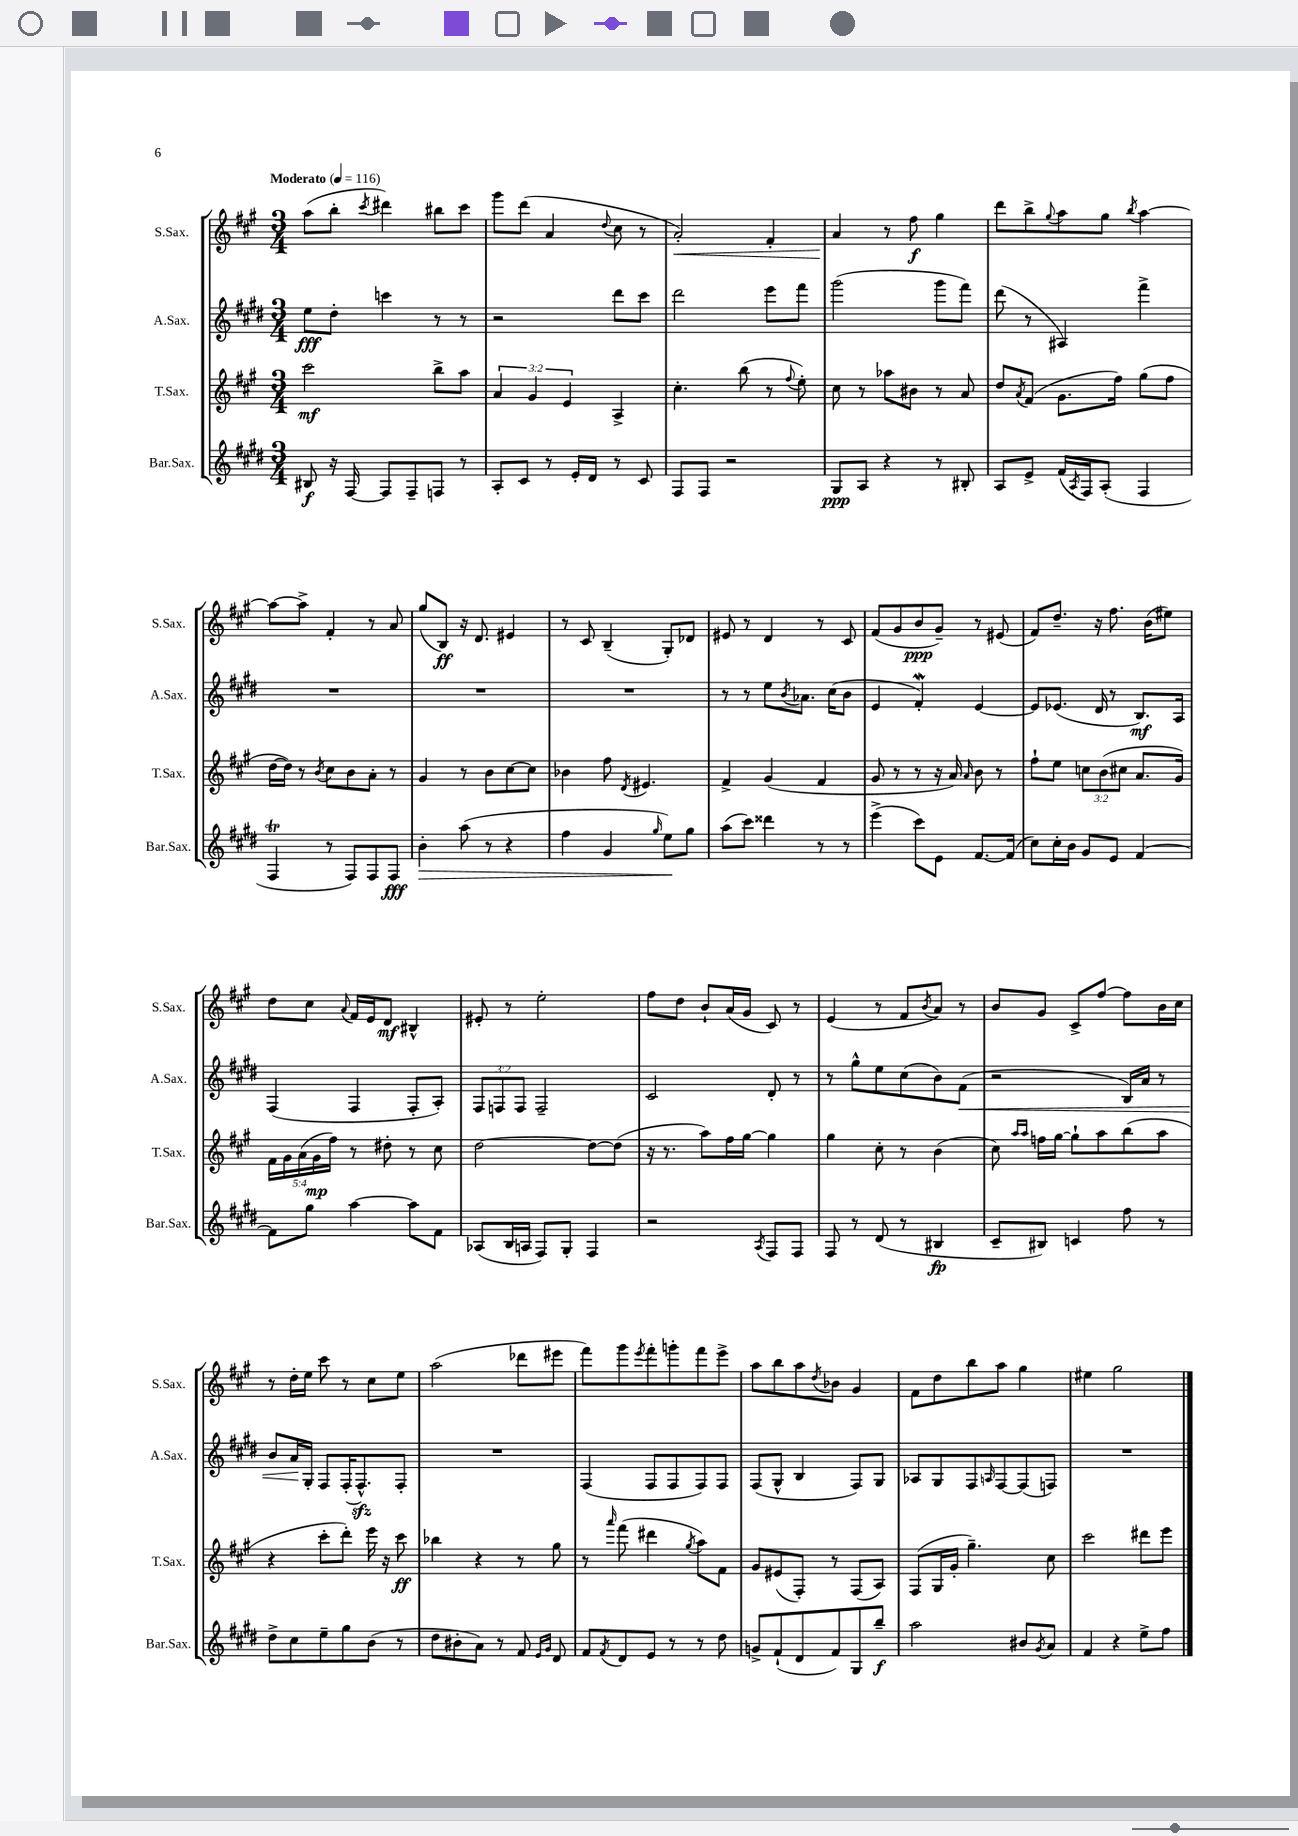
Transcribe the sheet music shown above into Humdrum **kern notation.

**kern	**dynam	**kern	**dynam	**kern	**dynam	**kern	**dynam
*part4	*part4	*part3	*part3	*part2	*part2	*part1	*part1
*staff4	*staff4	*staff3	*staff3	*staff2	*staff2	*staff1	*staff1
*I"Bar.Sax.	*	*I"T.Sax.	*	*I"A.Sax.	*	*I"S.Sax.	*
*I'Bar.Sax.	*	*I'T.Sax.	*	*I'A.Sax.	*	*I'S.Sax.	*
*clefG2	*	*clefG2	*	*clefG2	*	*clefG2	*
*k[f#c#g#d#]	*	*k[f#c#g#]	*	*k[f#c#g#d#]	*	*k[f#c#g#]	*
*M3/4	*	*M3/4	*	*M3/4	*	*M3/4	*
*MM116	*	*MM116	*	*MM116	*	*MM116	*
=1	=1	=1	=1	=1	=1	=1	=1
!	!	!	!	!	!	!LO:TX:a:B:t=Moderato	!
8B#X/	f	2ccc#\	mf	8ee\L	fff	(8aa\L	.
16r	.	.	.	8dd#'\J	.	8bb'\J	.
[16F#/	.	.	.	.	.	.	.
.	.	.	.	.	.	8qccc#/	.
8F#/L]	.	.	.	4cccn\	.	4ddd#X\)	.
8F#~/	.	.	.	.	.	.	.
8Fn/J	.	8bb^\L	.	8r	.	8bb#X\L	.
8r	.	8aa\J	.	8r	.	8ccc#\J	.
=2	=2	=2	=2	=2	=2	=2	=2
8A'/L	.	6a/	.	2r	.	8ggg#\L	.
8c#/J	.	.	.	.	.	(8ddd\J	.
.	.	6g#/	.	.	.	.	.
8r	.	.	.	.	.	4a/	.
.	.	6e/	.	.	.	.	.
16e'/LL	.	.	.	.	.	.	.
16d#/JJ	.	.	.	.	.	.	.
.	.	.	.	.	.	8qqdd/	.
8r	.	4A^/	.	8ddd#\L	.	8cc#\	.
8c#/	.	.	.	8ccc#\J	.	8r	.
=3	=3	=3	=3	=3	=3	=3	=3
!	!	!	!	!	!	!	!LO:HP:b
8F#/L	.	4.cc#'\	.	2ddd#\	.	2a'/)	<
8F#/J	.	.	.	.	.	.	.
2r	.	.	.	.	.	.	.
.	.	(8bb\	.	.	.	.	.
.	.	8r	.	8eee\L	.	4f#'/	.
.	.	8qqff#/	.	.	.	.	.
.	.	8ee'\)	.	8fff#\J	.	.	.
=4	=4	=4	=4	=4	=4	=4	=4
8G#/L	ppp	8cc#\	.	(2ggg#\	.	4a/	.
8A/J	.	8r	.	.	.	.	.
4r	.	8aa-X\L	.	.	.	8r	[
.	.	8b#X\J	.	.	.	8ff#\	f
8r	.	8r	.	8ggg#\L	.	4gg#\	.
8B#X'/	.	8a/	.	8fff#\J)	.	.	.
=5	=5	=5	=5	=5	=5	=5	=5
8A/L	.	8dd/L	.	(8ddd#\	.	8ddd\L	.
.	.	8qa/	.	.	.	.	.
8e^/J	.	(8f#/J	.	8r	.	8bb^\	.
.	.	.	.	.	.	8qqgg#/	.
(16f#/LL	.	8.g#\L	.	4A#X/)	.	8aa\	.
8qA/	.	.	.	.	.	.	.
16F#/J)	.	.	.	.	.	.	.
(8A'/J	.	.	.	.	.	8gg#\J	.
.	.	16ff#\Jk)	.	.	.	.	.
.	.	.	.	.	.	8qbb/	.
4F#/	.	(8gg#\L	.	4fff#^\	.	[4aa\	.
.	.	8ff#\J	.	.	.	.	.
!!LO:LB:g=z
=6	=6	=6	=6	=6	=6	=6	=6
4F#T/	.	[16dd\LL	.	2.r	.	8aa\L_	.
.	.	16dd\JJ])	.	.	.	.	.
.	.	8r	.	.	.	8aa^\J]	.
.	.	8qb/	.	.	.	.	.
8r	.	8cc#\L	.	.	.	4f#'/	.
8F#/L)	.	8b\	.	.	.	.	.
8F#/	.	8a'\J	.	.	.	8r	.
8F#/J	fff	8r	.	.	.	8a/	.
=7	=7	=7	=7	=7	=7	=7	=7
!	!LO:HP:b	!	!	!	!	!	!
4b'\	>	4g#/	.	2.r	.	(8gg#/L	.
.	.	.	.	.	.	8B/J)	ff
(8aa\	.	8r	.	.	.	16r	.
.	.	.	.	.	.	8.d/	.
8r	.	8b\L	.	.	.	.	.
4r	.	[8cc#\	.	.	.	4e#X/	.
.	.	8cc#\J]	.	.	.	.	.
=8	=8	=8	=8	=8	=8	=8	=8
4ff#\	.	4b-X\	.	2.r	.	8r	.
.	.	.	.	.	.	8c#/	.
4g#/	.	8ff#\	.	.	.	(4B~/	.
.	.	8qd/	.	.	.	.	.
.	.	4.e#X/	.	.	.	.	.
16qqgg#/	.	.	.	.	.	.	.
8ee\L)	.	.	.	.	.	8G#'/L)	.
8gg#\J	]	.	.	.	.	8d-X/J	.
=9	=9	=9	=9	=9	=9	=9	=9
(8aa\L	.	4f#^/	.	8r	.	8e#X/	.
8ccc#\J)	.	.	.	8r	.	8r	.
4ddd##X\	.	(4g#/	.	8ee\L	.	4d/	.
.	.	.	.	8qb/	.	.	.
.	.	.	.	8.a-X\J	.	.	.
8r	.	4f#/	.	.	.	8r	.
.	.	.	.	(16cc#\KL	.	.	.
8r	.	.	.	8b\J	.	8c#/	.
=10	=10	=10	=10	=10	=10	=10	=10
(4eee^\	.	8g#/	.	4e/	.	(8f#/L	.
.	.	8r	.	.	.	8g#/	.
8ccc#\L)	.	8r	.	4f#W'/)	.	8b/	ppp
8e\J	.	16r	.	.	.	8g#~/J)	.
.	.	16a/)	.	.	.	.	.
.	.	16qqa/	.	.	.	.	.
[8.f#/L	.	8b\	.	[4e/	.	8r	.
.	.	8r	.	.	.	(8e#X/	.
(16f#/Jk]	.	.	.	.	.	.	.
=11	=11	=11	=11	=11	=11	=11	=11
8cc#\L)	.	8ff#`\L	.	8e/L]	.	8f#/L)	.
16cc#'\L	.	8ee\J	.	(8.e-X/J	.	8.dd~/J	.
16b\JJ	.	.	.	.	.	.	.
8g#/L	.	12ccn\L	.	.	.	.	.
.	.	.	.	16d#/	.	16r	.
.	.	(12b\	.	.	.	.	.
8e/J	.	.	.	8r	.	8.ff#\	.
.	.	12cc#X\J	.	.	.	.	.
[4f#/	.	8.a/L	.	8.B/L)	mf	.	.
.	.	.	.	.	.	(16b\KL	.
.	.	.	.	.	.	8ee#X\J)	.
.	.	16g#/Jk)	.	16A/Jk	.	.	.
!!LO:LB:g=z
=12	=12	=12	=12	=12	=12	=12	=12
8f#\L]	.	20f#\LL	.	(4F#/	.	8dd\L	.
.	.	20g#\	.	.	.	.	.
.	.	(20a\	.	.	.	.	.
8gg#\J	.	.	.	.	.	8cc#\J	.
.	.	20g#\	mp	.	.	.	.
.	.	20ff#\JJ)	.	.	.	.	.
.	.	.	.	.	.	8qqa/	.
[4aa\	.	8r	.	4F#/	.	16f#/LL	.
.	.	.	.	.	.	16e/J	.
.	.	8dd#X'\	.	.	.	8d/J	mf
8aa\L]	.	8r	.	8F#'/L	.	4B#X^^/	.
8f#\J	.	8cc#\	.	8A'/J)	.	.	.
=13	=13	=13	=13	=13	=13	=13	=13
(8A-X/L	.	[2dd\	.	12F#/L	.	8e#X'/	.
.	.	.	.	12Fn/	.	.	.
16B/L	.	.	.	.	.	8r	.
.	.	.	.	12F/J	.	.	.
16An/JJ	.	.	.	.	.	.	.
8F#/L)	.	.	.	2F~/	.	2ee'\	.
8G#'/J	.	.	.	.	.	.	.
4F#/	.	8dd\L_	.	.	.	.	.
.	.	(8dd\J]	.	.	.	.	.
=14	=14	=14	=14	=14	=14	=14	=14
2r	.	16r	.	2c#/	.	8ff#\L	.
.	.	8.r	.	.	.	.	.
.	.	.	.	.	.	8dd\J	.
.	.	8aa\L)	.	.	.	8b`/L	.
.	.	16ff#\L	.	.	.	(16a/L	.
.	.	[16gg#\JJ	.	.	.	16g#/JJ	.
8qA/	.	.	.	.	.	.	.
8F#/L	.	4gg#\]	.	8d#'/	.	8c#/)	.
8F#/J	.	.	.	8r	.	8r	.
=15	=15	=15	=15	=15	=15	=15	=15
8F#/	.	4gg#\	.	8r	.	(4e/	.
8r	.	.	.	8gg#^^\L	.	.	.
(8d#/	.	8cc#'\	.	8ee\	.	8r	.
8r	.	8r	.	(8cc#\	.	8f#/L	.
.	.	.	.	.	.	8qb/	.
4B#X/	fp	(4b\	.	8b\)	.	8a/J)	.
!	!	!	!	!	!LO:HP:b	!	!
.	.	.	.	(8f#\J	<	8r	.
=16	=16	=16	=16	=16	=16	=16	=16
8c#~/L	.	8cc#\)	.	2r	.	8b/L	.
.	.	16qqaa/LL	.	.	.	.	.
.	.	16qqaa/JJ	.	.	.	.	.
8B#X/J)	.	16ffn\LL	.	.	.	8g#/J	.
.	.	[16gg#\JJ	.	.	.	.	.
4cn/	.	8gg#`\L]	.	.	.	8c#^/L	.
.	.	8aa\	.	.	.	[8ff#/J	.
8ff#\	.	(8bb\	.	16B/LL)	.	8ff#\L]	.
.	.	.	.	16a/JJ	.	.	.
8r	.	8aa\J	.	8r	.	16b\L	.
.	.	.	.	.	.	16cc#\JJ	.
!!LO:LB:g=z
=17	=17	=17	=17	=17	=17	=17	=17
8dd#^\L	.	4r	.	8b/L	.	8r	.
8cc#\	.	.	.	16a/L	.	16dd'\LL	.
.	.	.	.	16G#'/JJ	[	16ee\JJ	.
8ee~\	.	8ccc#'\L	.	8F#/L	.	8ccc#\	.
8gg#\	.	8ddd'\J)	.	(16F#'/K	.	8r	.
.	.	.	.	8.F#zz^^/)	.	.	.
(8b\J	.	16eee\	.	.	.	8cc#\L	.
.	.	16r	.	.	.	.	.
8r	.	8ccc#\	ff	8F#'/J	.	8ee\J	.
=18	=18	=18	=18	=18	=18	=18	=18
8dd#\L	.	4bb-X\	.	2.r	.	(2aa\	.
8b#X'\	.	.	.	.	.	.	.
8a\J)	.	4r	.	.	.	.	.
8r	.	.	.	.	.	.	.
8f#/	.	8r	.	.	.	8ddd-X\L	.
16qqe/LL	.	.	.	.	.	.	.
16qqg#/JJ	.	.	.	.	.	.	.
8d#/	.	8gg#\	.	.	.	8eee#X\J	.
=19	=19	=19	=19	=19	=19	=19	=19
8f#/L	.	8r	.	(4F#/	.	8fff#\L)	.
8qf#/	.	16qqaaa/	.	.	.	.	.
8d#/	.	(8fff#\	.	.	.	8ggg#\	.
.	.	.	.	.	.	8qeee/	.
8e/J	.	4ddd#X\	.	8F#/L	.	8fff#'\	.
8r	.	.	.	8F#/	.	8gggn'\	.
.	.	8qgg#/	.	.	.	.	.
8r	.	8aa\L)	.	8F#/)	.	8fff#\	.
8dd#\	.	8f#\J	.	8F#/J	.	8eee^\J	.
=20	=20	=20	=20	=20	=20	=20	=20
8gn^/L	.	8g#/L	.	(8F#/L	.	8aa\L	.
(8f#`/	.	(8e#X/	.	8G#^^/J	.	8bb\	.
8d#/	.	8F#'/J)	.	4B/	.	8aa\	.
.	.	.	.	.	.	8qdd/	.
8f#/)	.	8r	.	.	.	8b-X\J	.
8G#/	.	(8F#/L	.	8F#/L)	.	4g#/	.
8bb~/J	f	8A/J)	.	8G#/J	.	.	.
=21	=21	=21	=21	=21	=21	=21	=21
2aa\	.	(8F#/L	.	8A-X/L	.	8f#\L	.
.	.	16G#/L	.	8G#/	.	8dd\	.
.	.	16g#'/JJ	.	.	.	.	.
.	.	4.gg#~\)	.	8F#/	.	8bb\	.
.	.	.	.	16qqAn/	.	.	.
.	.	.	.	[8F#/	.	8aa\J	.
8b#X/L	.	.	.	(8F#/]	.	4gg#\	.
8qg#/	.	.	.	.	.	.	.
8a/J	.	8cc#\	.	8Fn/J)	.	.	.
=22	=22	=22	=22	=22	=22	=22	=22
4f#/	.	2ccc#\	.	2.r	.	4ee#X\	.
4r	.	.	.	.	.	2gg#\	.
8ee^\L	.	8ddd#X\L	.	.	.	.	.
8ff#\J	.	8eee\J	.	.	.	.	.
==	==	==	==	==	==	==	==
*-	*-	*-	*-	*-	*-	*-	*-
